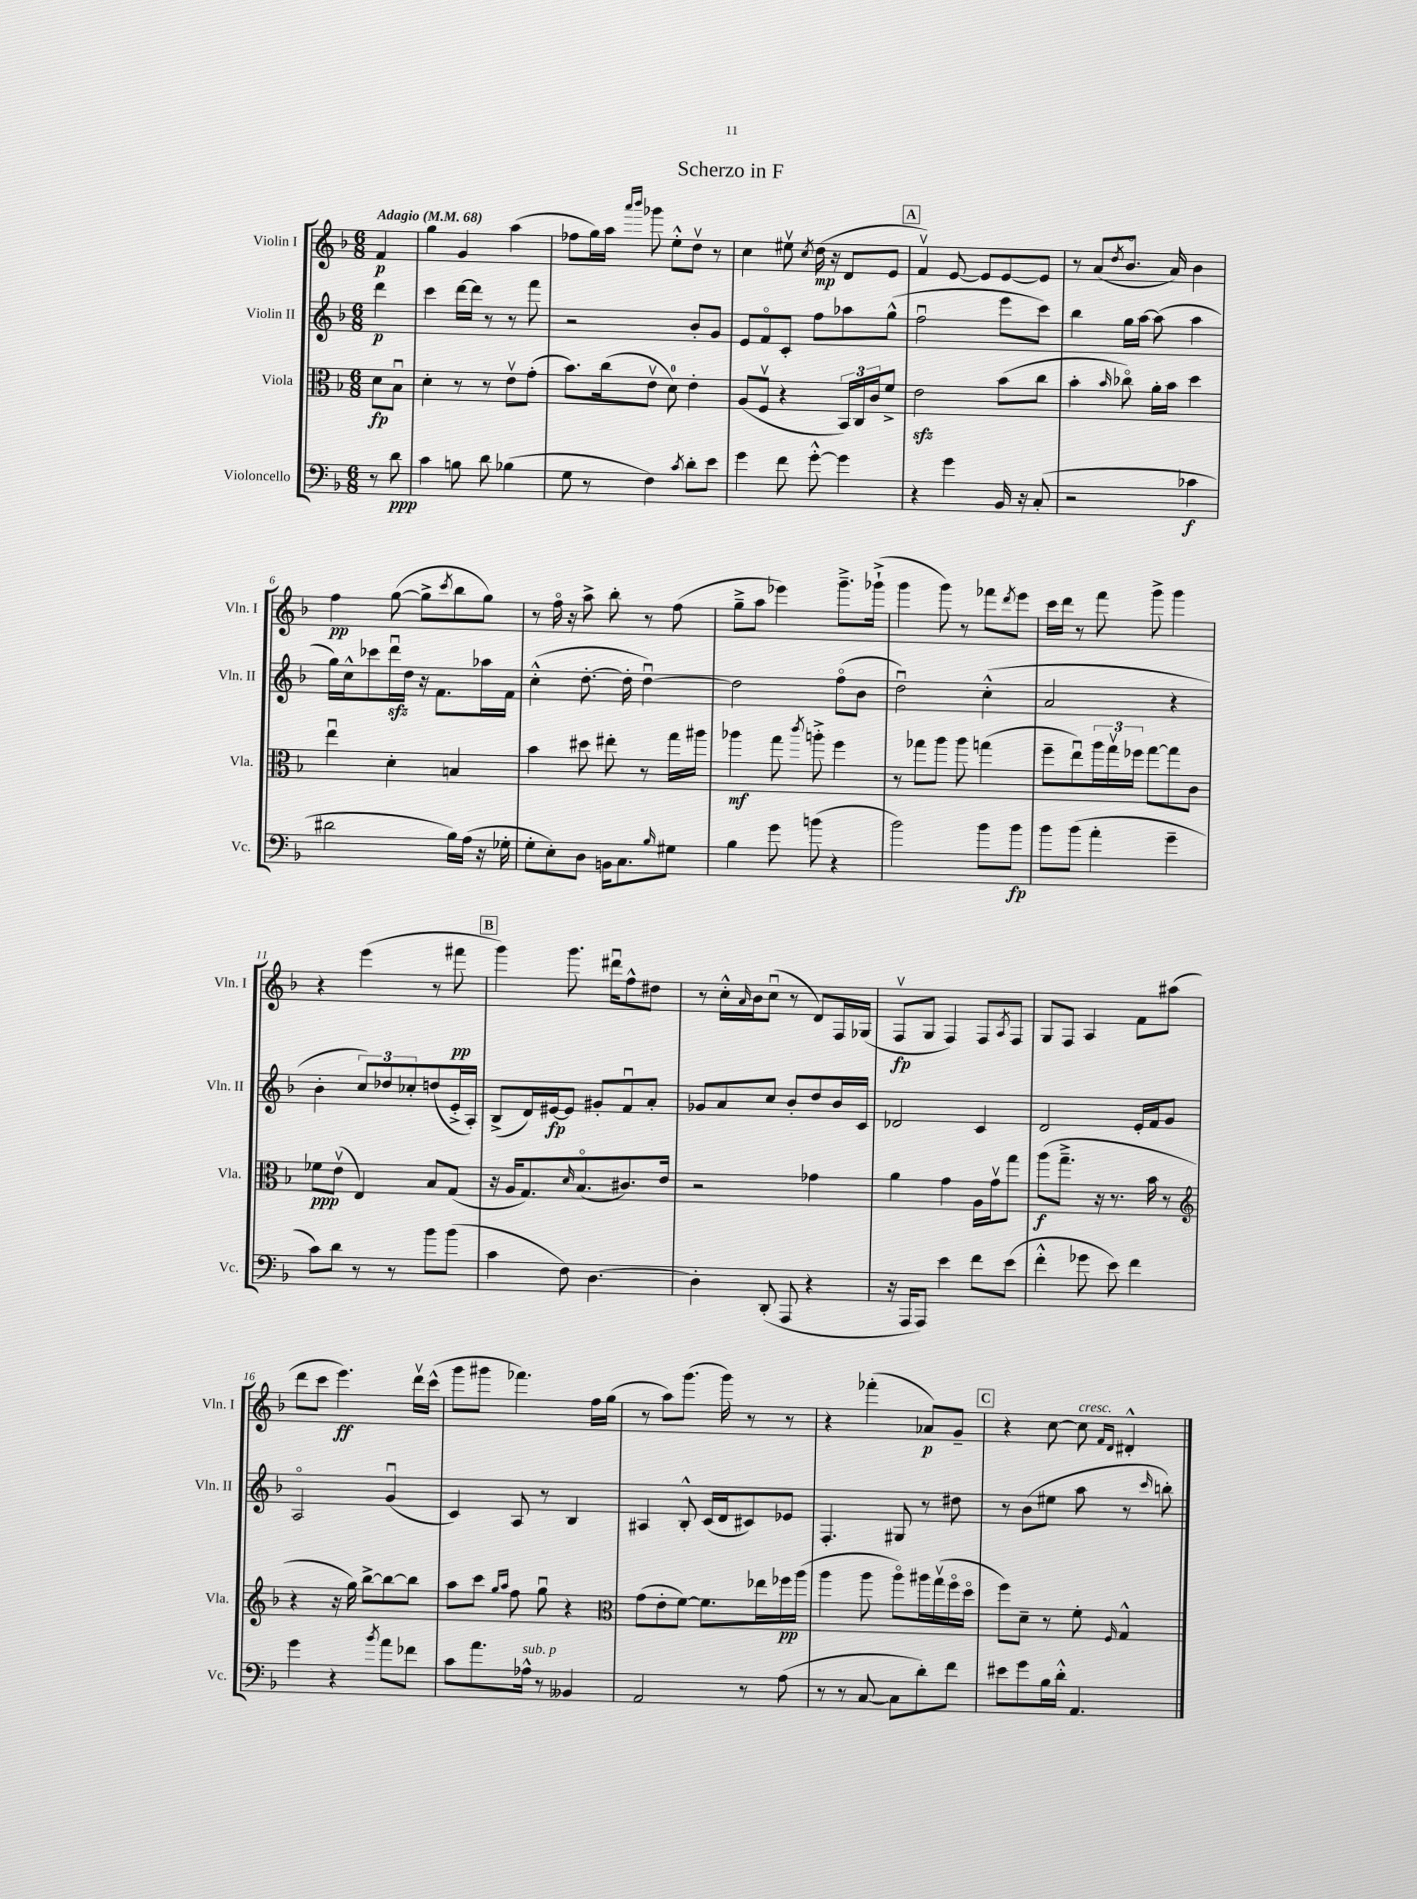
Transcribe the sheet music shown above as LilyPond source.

\header { title = "Scherzo in F" }
<<
\new StaffGroup <<
\new Staff = "s0" \with { instrumentName = "Violin I" shortInstrumentName = "Vln. I" } {
    \clef treble \key f \major \numericTimeSignature \time 6/8 \partial 4 \tempo "Adagio" 4 = 68
    f'4\p |
    g''4 g'4 a''4( |
    fes''8 g''16) a''16 \grace { a'''16 bes'''16 } ges'''8 e''8-.-^ d''8\upbow r8 |
    c''4 eis''8\upbow \acciaccatura { c''8 } d''16\mp( r16 d'8 e'8 |
    \mark \markup { \box "A" } f'4\upbow) e'8~ e'8 e'8~ e'8 |
    r8 a'8( \acciaccatura { d''8 } bes'8.\flageolet a'16) bes'4 |
    f''4\pp g''8~( g''8-> \acciaccatura { c'''8 } bes''8 g''8) |
    r8 f''16\flageolet r16 a''8-> bes''8-. r8 f''8( |
    g''8---> a''8 ees'''4) g'''8.---> ges'''16-!->( |
    g'''4 g'''8) r8 fes'''8 \acciaccatura { d'''8 } e'''8 |
    c'''16 d'''16 r8 f'''8 g'''8-> g'''4 |
    r4 e'''4( r8 fis'''8\pp |
    \mark \markup { \box "B" } g'''4) g'''8. dis'''16\downbow f''8-^ dis''8 |
    r8 c''16-.-^ \grace { a'16 } bes'16 c''8\downbow( r8 d'8) f16 ges16( |
    f8\upbow\fp g8 f4) f8 \acciaccatura { a8 } f8 |
    g8 f8 a4 f'8 ais''8( |
    d'''8 c'''8 e'''4.\ff) d'''16\upbow c'''16-^( |
    g'''8 gis'''8 fes'''4.) f''16 g''16( |
    r8 a''8) g'''8.( g'''16) r8 r8 |
    r4 fes'''4-.( aes'8\p) g'8-- |
    \mark \markup { \box "C" } r4 c''8~ c''8^\markup { \italic "cresc." } \grace { f'16 d'16 } dis'4-.-^ \bar "|." |
}
\new Staff = "s1" \with { instrumentName = "Violin II" shortInstrumentName = "Vln. II" } {
    \clef treble \key f \major \numericTimeSignature \time 6/8 \partial 4
    d'''4\p |
    c'''4 d'''16~ d'''16 r8 r8 f'''8 |
    r2 bes'8-. g'8 |
    e'8 f'8\flageolet c'8-. f''8 aes''8 g''8-^( |
    \mark \markup { \box "A" } f''2\downbow e'''8 c'''8) |
    bes''4 g''16 a''16~ a''8( a''4 |
    g''16) c''16-^ ces'''8 d'''16\downbow\sfz d''16 r16 f'8. aes''16 f'16 |
    c''4-.-^( d''8.~-. d''16-. d''4~\downbow) |
    d''2 f''8\flageolet( bes'8 |
    d''2\downbow) c''4-.-^( |
    a'2 r4 |
    bes'4-. \tuplet 3/2 { c''8) des''8 ces''8-. } d''8( e'16-.-> a16-.) |
    \mark \markup { \box "B" } bes8->( d'16) eis'16~\fp eis'8 gis'8-. f'8\downbow a'8-. |
    ges'8 a'8 c''8 bes'8-. d''8 bes'16 c'16 |
    des'2 c'4 |
    d'2 e'16-. f'16 g'8 |
    a2\flageolet g'4\downbow( |
    c'4) a8 r8 bes4 |
    ais4 bes8-.-^ c'16( d'16 cis'8) ees'8 |
    f4.-. gis8 r8 dis''8 |
    \mark \markup { \box "C" } r8 bes'8( eis''8 a''8 r8 \grace { c'''16 } b''8-.) \bar "|." |
}
\new Staff = "s2" \with { instrumentName = "Viola" shortInstrumentName = "Vla." } {
    \clef alto \key f \major \numericTimeSignature \time 6/8 \partial 4
    d'8\fp bes8\downbow |
    d'4-. r8 r8 e'8\upbow g'8-.( |
    bes'8.) c''16( e'8\upbow d'8-0) e'4-. |
    a8( f8\upbow r4 \tuplet 3/2 { bes,16) c16 c'16 } f'8-> |
    \mark \markup { \box "A" } e'2\sfz bes'8( c''8 |
    bes'4-. \grace { bes'16 } ces''8\flageolet) a'16-. bes'16 d''4 |
    e''4\downbow d'4-. b4 |
    bes'4 dis''8 eis''8-. r8 g''16 ais''16 |
    aes''4\mf g''8 \acciaccatura { c'''8 } a''8-.-> f''4 |
    r8 ges''8 a''8 a''8 g''4( |
    f''8-- e''8\downbow) \tuplet 3/2 { a''16 g''16\upbow fes''16 } g''8~ g''8 c'8 |
    fes'8\ppp e'8\upbow( e4) bes8 g8( |
    \mark \markup { \box "B" } r16 a16 g8.) \grace { d'16 } bes8.\flageolet( cis'8.) e'16 |
    r2 ges'4 |
    a'4 g'4 a16 g'16\upbow g''8 |
    a''8\f( g''8.---> r16 r8. bes'16 r8 |
    \clef treble r4 r16 g''16) bes''8~-> bes''8~ bes''8 |
    a''8 c'''8 \grace { g''16 a''16 } f''8 g''8\downbow r4 |
    \clef alto g'8( e'8-. f'8~) f'8. ees''16 fes''16\pp a''16( |
    a''4 a''8 a''8\flageolet) ais''16 g''16\upbow( f''16\flageolet d''16\flageolet |
    \mark \markup { \box "C" } f''8) d'8-- r8 f'8-. \grace { f16 } g4-^ \bar "|." |
}
\new Staff = "s3" \with { instrumentName = "Violoncello" shortInstrumentName = "Vc." } {
    \clef bass \key f \major \numericTimeSignature \time 6/8 \partial 4
    r8 d'8\ppp |
    c'4 b8 d'8 bes4( |
    g8 r8 f4) \acciaccatura { c'8 } d'8-. e'8 |
    g'4 f'8 g'8~-.-^ g'4 |
    \mark \markup { \box "A" } r4 g'4 bes,16 r16 c8-.( |
    r2 ces'4\f |
    dis'2 bes16) a16( r16 ges16-. |
    g8-. e8-.) d8 b,16 c8. \grace { bes16 } gis8 |
    bes4 g'8 b'8( r4 |
    bes'2) bes'8 bes'8\fp |
    bes'8 bes'8( a'4-. g'4-- |
    c'8) d'8 r8 r8 bes'8 bes'8( |
    \mark \markup { \box "B" } c'4 f8) d4.~ |
    d4-. d,8-.( a,,8 r4 |
    r16 a,,16 a,,8) e'4 f'8 e'8( |
    f'4-.-^ ges'8 e'8) f'4 |
    g'4 r4 \acciaccatura { bes'8 } a'8 fes'8 |
    c'8 a'8. aes16-^^\markup { \italic "sub. p" } r8 beses,4 |
    a,2 r8 a8( |
    r8 r8 c8~ c8 d'8-.) f'8 |
    \mark \markup { \box "C" } eis'8 g'8 bes16 d'16-.-^ a,4. \bar "|." |
}
>>
>>
